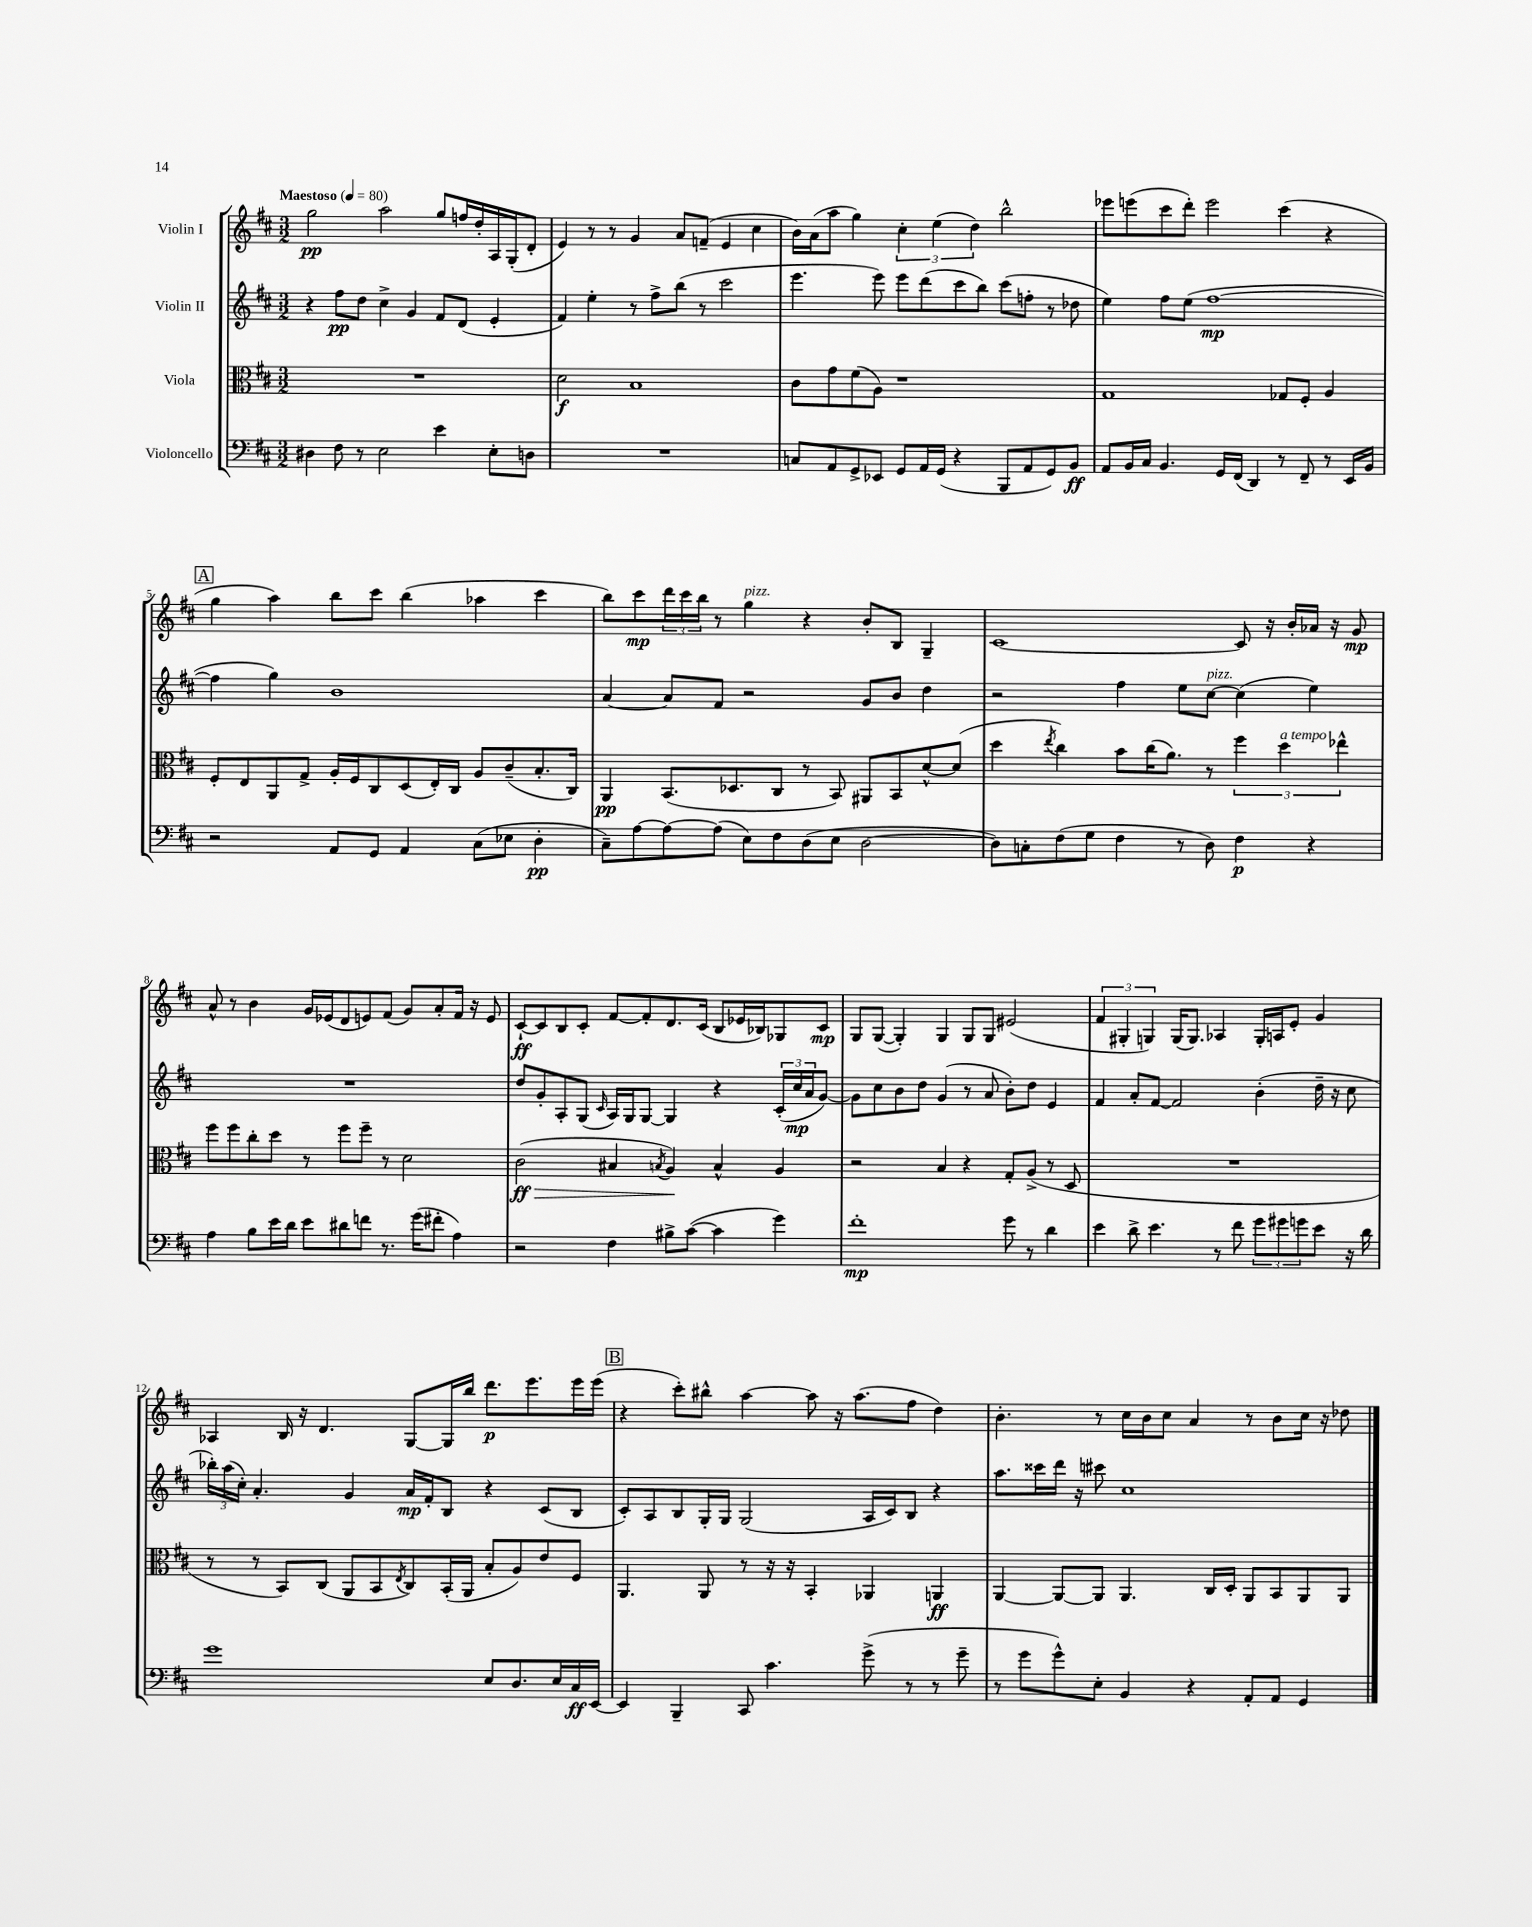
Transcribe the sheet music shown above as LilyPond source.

<<
\new StaffGroup <<
\new Staff = "s0" \with { instrumentName = "Violin I" } {
    \clef treble \key d \major \numericTimeSignature \time 3/2 \tempo "Maestoso" 4 = 80
    g''2\pp a''2 g''8 f''16 d''16-. a16 g16-.( d'8-. |
    e'4) r8 r8 g'4 a'8 f'8--( e'4 cis''4 |
    b'16) a'16( a''8 g''4) \tuplet 3/2 { cis''4-. e''4( d''4) } b''2-^ |
    ees'''8 e'''8( cis'''8 d'''8-.) e'''2 cis'''4( r4 |
    \mark \markup { \box "A" } g''4 a''4) b''8 cis'''8 b''4( aes''4 cis'''4 |
    b''8) cis'''8\mp \tuplet 3/2 { d'''16 cis'''16 b''16 } r8 g''4^\markup { \italic "pizz." } r4 b'8-. b8 g4-- |
    cis'1~ cis'8 r16 b'16-. aes'16 r16 g'8\mp |
    a'8-^ r8 b'4 g'16 ees'16( d'8 e'8) fis'8( g'8) a'8-. fis'16 r16 e'8 |
    cis'8~-!\ff cis'8 b8 cis'8-. fis'8~ fis'8-. d'8. cis'16( b8 ees'16 bes16) ges8 cis'8\mp |
    g8 g8~( g4-.) g4 g8 g8 eis'2( |
    \tuplet 3/2 { fis'4 gis4-. g4) } g16( g8.) aes4 g16-. a16 e'8-. g'4 |
    aes4 b16 r16 d'4. g8~ g16 b''16 d'''8.\p e'''8. e'''16 e'''16( |
    \mark \markup { \box "B" } r4 cis'''8-.) bis''8-^ a''4~ a''8 r16 a''8.( fis''8 d''4) |
    b'4.-. r8 cis''16 b'16 cis''8 a'4 r8 b'8 cis''16 r16 des''8 \bar "|." |
}
\new Staff = "s1" \with { instrumentName = "Violin II" } {
    \clef treble \key d \major \numericTimeSignature \time 3/2
    r4 fis''8\pp d''8 cis''4-> g'4 fis'8 d'8( e'4-. |
    fis'4) e''4-. r8 fis''8-> b''8( r8 cis'''2 |
    e'''4. e'''8) e'''8 d'''8( cis'''8 b''8) cis'''8( f''8-. r8 des''8 |
    e''4) fis''8 e''8( fis''1~\mp |
    \mark \markup { \box "A" } fis''4 g''4) b'1 |
    a'4~ a'8 fis'8 r2 g'8 b'8 d''4 |
    r2 fis''4 e''8 cis''8~^\markup { \italic "pizz." } cis''4( e''4) |
    R1. |
    d''8 g'8-. a8-. g8( \grace { cis'16 } a16) g16 g8~ g4 r4 \tuplet 3/2 { cis'16-.( cis''16\mp a'16 } g'8~) |
    g'8 cis''8 b'8 d''8 g'4( r8 a'8 b'8-.) d''8 e'4 |
    fis'4 a'8-. fis'8~ fis'2 b'4-.( d''16-- r16 cis''8 |
    \tuplet 3/2 { bes''16-.) a''16( cis''16-.) } a'4.-. g'4 a'16\mp fis'16-. b8 r4 cis'8( b8 |
    \mark \markup { \box "B" } cis'8-.) a8 b8 g16-. g16 g2( a16 cis'16) b8 r4 |
    a''8. cisis'''16 d'''16 r16 cis'''8 cis''1 \bar "|." |
}
\new Staff = "s2" \with { instrumentName = "Viola" } {
    \clef alto \key d \major \numericTimeSignature \time 3/2
    R1. |
    d'2\f b1 |
    cis'8 g'8 fis'8( a8) r1 |
    g1 ges8 fis8-. a4 |
    \mark \markup { \box "A" } fis8-. e8 a,8 g8-> a16-. fis16 cis8 d8( e16-.) cis16 a8 cis'8--( b8.-. cis16) |
    a,4\pp b,8.( des8. cis8 r8 b,8) ais,8 b,8 d'8~-^ d'8( |
    d''4 \acciaccatura { e''8 } cis''4) b'8 cis''16( a'8.) r8 \tuplet 3/2 { fis''4 d''4^\markup { \italic "a tempo" } ees''4-^ } |
    fis''8 fis''8 cis''8-. d''8 r8 fis''8 fis''8-- r8 d'2 |
    cis'2\ff\>( bis4 \acciaccatura { b8 } a4\!) b4-^ a4 |
    r2 b4 r4 g8-. a8->( r8 d8 |
    R1. |
    r8 r8 b,8) cis8( a,8 b,8 \acciaccatura { e8 } cis8) b,16-.( a,16 b8-. a8) e'8 fis8 |
    \mark \markup { \box "B" } a,4. a,8 r8 r16 r16 b,4-. aes,4 a,4\ff |
    a,4~ a,8~ a,8 a,4. cis16 d16-. a,8 b,8 a,8 a,8 \bar "|." |
}
\new Staff = "s3" \with { instrumentName = "Violoncello" } {
    \clef bass \key d \major \numericTimeSignature \time 3/2
    dis4 fis8 r8 e2 e'4 e8-. d8 |
    R1. |
    c8 a,8 g,8-> ees,8 g,8 a,16 g,16( r4 b,,8 a,8 g,8) b,8\ff |
    a,8 b,16 cis16 b,4. g,16 fis,16( d,4) r8 fis,8-- r8 e,16 b,16 |
    \mark \markup { \box "A" } r2 a,8 g,8 a,4 cis8( ees8 d4-.\pp |
    cis8--) a8~ a8~ a8( e8) fis8 d8( e8 d2~ |
    d8) c8-. fis8( g8 fis4 r8 d8) fis4\p r4 |
    a4 b8 e'16 d'16 e'8 dis'8 f'8 r8. g'16( fis'8-. a4) |
    r2 fis4 bis8-> cis'8~( cis'4 g'4) |
    fis'1-.\mp g'8 r8 d'4 |
    e'4 d'8-> e'4. r8 fis'8 \tuplet 3/2 { g'8 gis'8 g'8 } e'8 r16 d'16 |
    g'1 e8 d8. e16 cis16\ff e,16~ |
    \mark \markup { \box "B" } e,4 b,,4-- cis,8 cis'4. g'8->( r8 r8 g'8-- |
    r8 g'8 g'8-^) e8-. b,4 r4 a,8-. a,8 g,4 \bar "|." |
}
>>
>>
